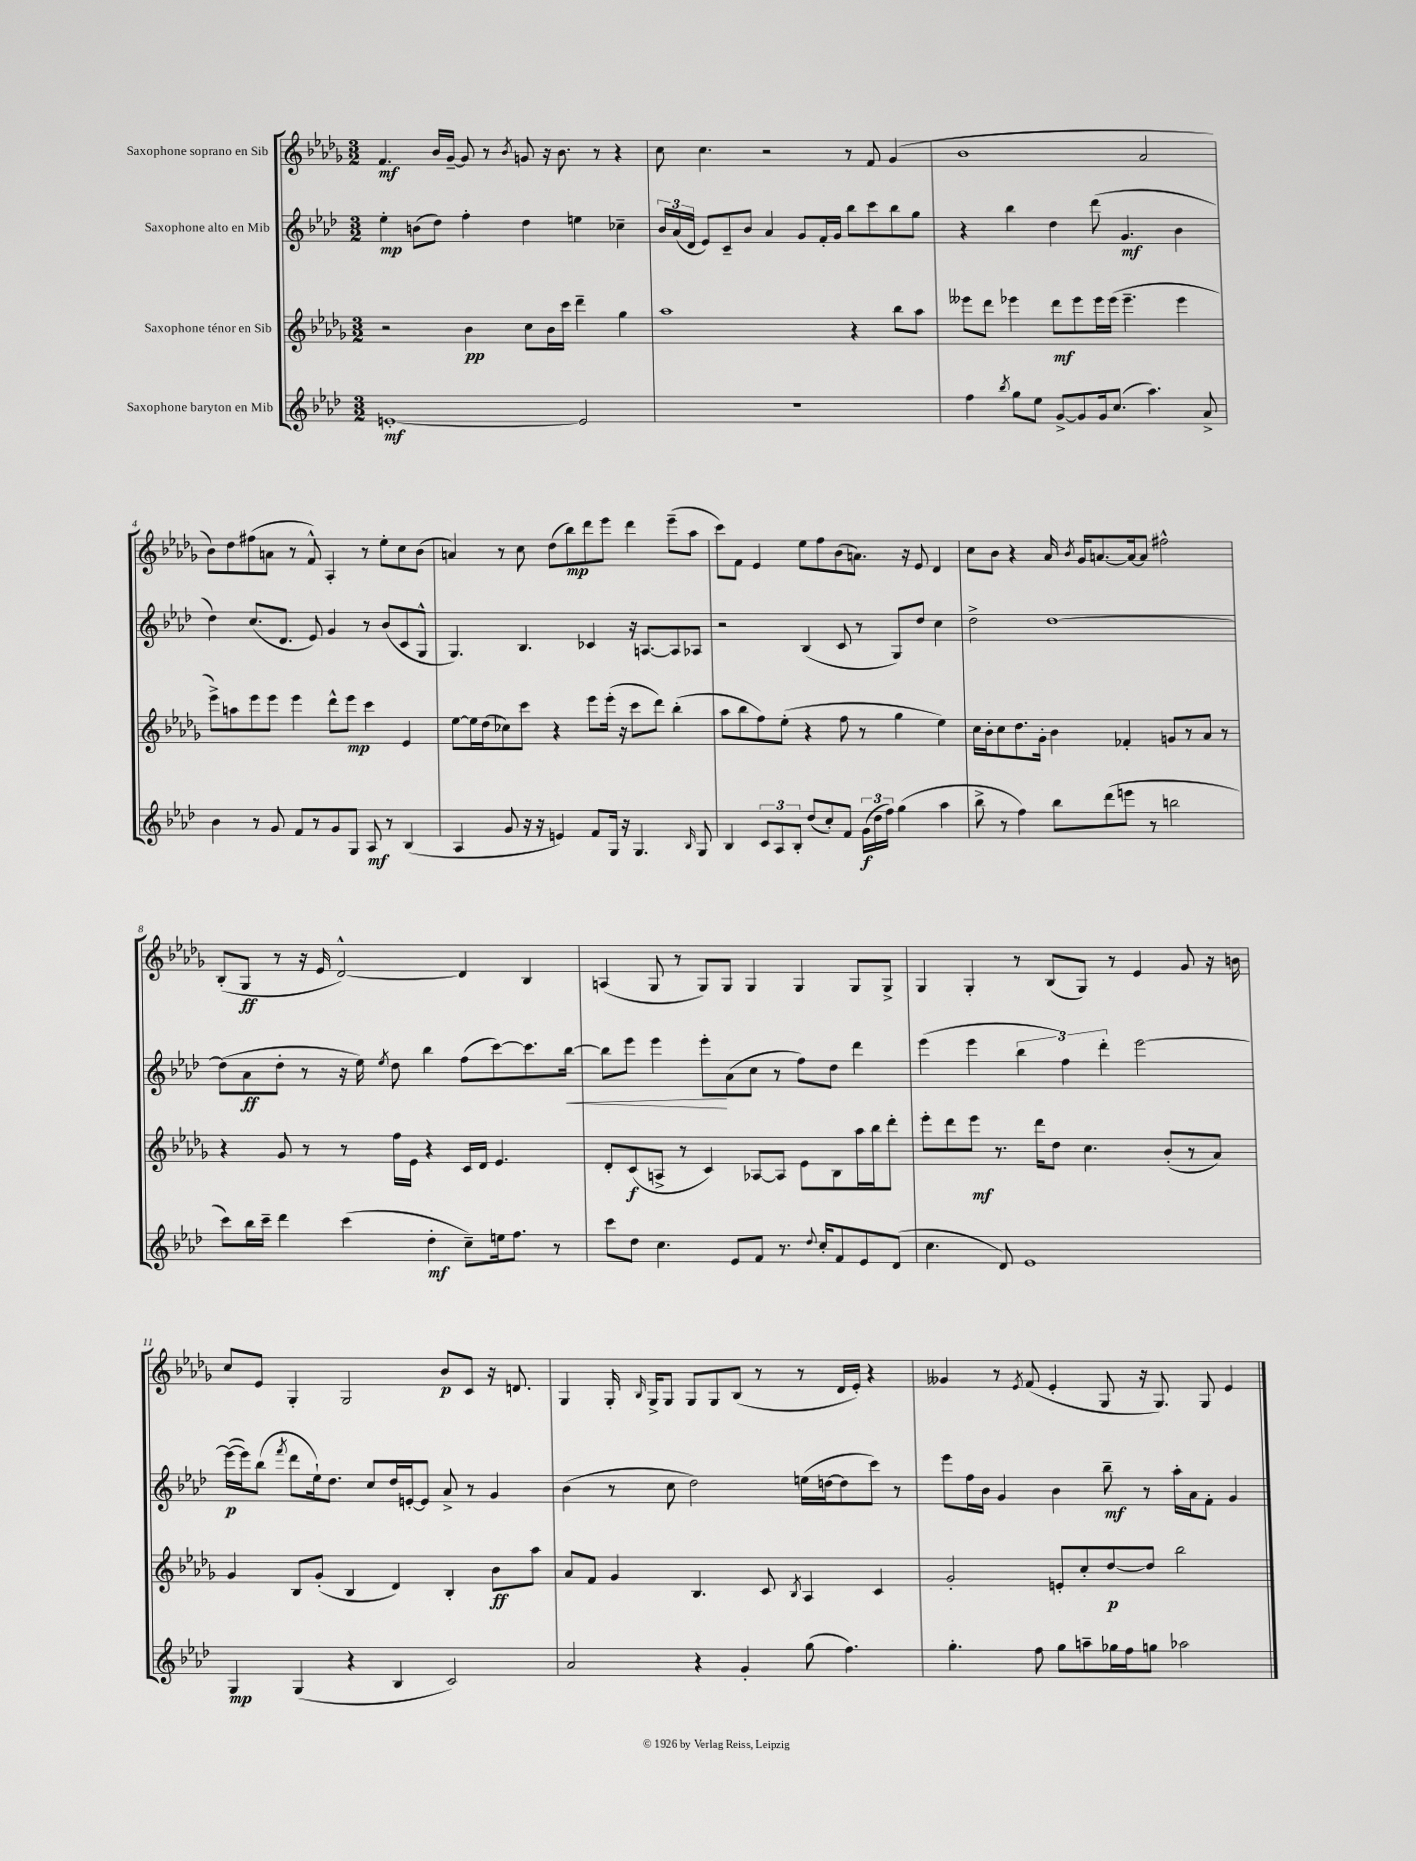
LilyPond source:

<<
\new StaffGroup <<
\new Staff = "s0" \with { instrumentName = "Saxophone soprano en Sib" } {
    \clef treble \key des \major \numericTimeSignature \time 3/2
    \autoBeamOff f'4.\mf bes'16[ ges'16]~-- ges'8 r8 \acciaccatura { bes'8 } g'8 r16 bes'8. r8 r4 |
    c''8 c''4. r2 r8 f'8 ges'4( |
    bes'1 aes'2 |
    bes'8[) des''8 fis''8( a'8] r8 f'8-^) aes4-. r8 ees''8[-. c''8 bes'8]( |
    a'4) r8 c''8 des''8[( bes''8\mp) des'''8 ees'''8] des'''4 ees'''8[--( aes''8] |
    c'''8[) f'8] ees'4 ees''8[ f''8 bes'8( a'8.]) r16 ees'8 des'4 |
    c''8[ bes'8] r4 aes'16 \acciaccatura { bes'8 } ges'16[ a'8.~ a'16~ a'8] fis''2-^ |
    bes8[-.( ges8]\ff r8 r16 ees'16 des'2~-^) des'4 bes4 |
    a4( ges8 r8 ges8[) ges8] ges4 ges4 ges8[ ges8]-> |
    ges4 ges4-. r8 bes8[( ges8]) r8 ees'4 ges'8 r16 b'16 |
    c''8[ ees'8] ges4-. ges2 bes'8[\p c'8] r16 d'8. |
    ges4 ges16-. \grace { bes16 } ges16[-> ges8] ges8[ ges8 bes8]( r8 r8 des'16[ ees'16]-.) r4 |
    geses'4 r8 \acciaccatura { ees'8 } f'8( ees'4-. ges8 r16 ges8.) ges8 ees'4 \bar "|." |
}
\new Staff = "s1" \with { instrumentName = "Saxophone alto en Mib" } {
    \clef treble \key aes \major \numericTimeSignature \time 3/2
    \autoBeamOff ees''4-.\mp b'8[( des''8]) f''4-. des''4 e''4 ces''4-- |
    \tuplet 3/2 { bes'16[ aes'16( des'16] } ees'8[) c'8-- bes'8] aes'4 g'8[ f'16-. g'16] bes''8[ c'''8 bes''8 g''8] |
    r4 bes''4 des''4 des'''8( g'4.\mf bes'4 |
    des''4) c''8.[( des'8.] ees'8) g'4 r8 bes'8[( c'8 g8]-^ |
    g4.) bes4. ces'4 r16 a8.[~ a8 aes8] |
    r2 bes4( c'8 r8 g8[) des''8] c''4 |
    des''2-> des''1~ |
    des''8[( aes'8\ff des''8]-. r8 r16 ees''16) \acciaccatura { ees''8 } des''8 bes''4 f''8[( c'''8~) c'''8. bes''16]~\< |
    bes''8[ ees'''8] ees'''4 ees'''8[-.\! aes'8( c''8] r8 f''8[) des''8] des'''4 |
    ees'''4( ees'''4 \tuplet 3/2 { bes''4 f''4) des'''4-. } ees'''2~ |
    ees'''16[~\p( ees'''16) bes''8]( \acciaccatura { f'''8 } des'''8[ ees''16-!) des''8.] c''8[ des''16 e'16~-. e'8] aes'8-> r8 g'4 |
    bes'4( r8 c''8 des''2) e''16[( d''16~ d''8 c'''8]) r8 |
    ees'''8[ f''16 bes'16] g'4 bes'4 bes''8--\mf r8 aes''16[-. aes'16 f'8]-. g'4 \bar "|." |
}
\new Staff = "s2" \with { instrumentName = "Saxophone ténor en Sib" } {
    \clef treble \key des \major \numericTimeSignature \time 3/2
    \autoBeamOff r2 bes'4\pp c''8[ bes'16 c'''16] des'''4-- ges''4 |
    aes''1 r4 bes''8[ aes''8] |
    eeses'''8[ des'''8] ees'''4 des'''8[\mf ees'''8 ees'''16 ees'''16]( ees'''4.-- ees'''4 |
    ees'''8[->) a''8 ees'''8 ees'''8] ees'''4 des'''8[-^ ees'''8]\mp c'''4 ees'4 |
    ees''8[~ ees''16 des''16( ces''8) c'''8] r4 ees'''8[ ees'''16]-.( r16 c'''8[ des'''8]) bes''4-.( |
    aes''8[ bes''8 f''8) ees''8]-.( r4 f''8 r8 ges''4 ees''4) |
    c''16[ bes'16-. c''8 des''8. ges'16]-. bes'4 fes'4-. g'8[ r8 aes'8] r8 |
    r4 ges'8 r8 r8 f''16[ ees'16] r4 c'16[ des'16] ees'4. |
    des'8[-. c'8\f( a8]-> r8 c'4) aes8[~ aes8] ees'8[ bes8 aes''16 bes''16 des'''8]-. |
    ees'''8[-. des'''8 ees'''8]\mf r8. des'''16[ des''8] c''4. bes'8[-.( r8 aes'8]) |
    ges'4 bes8[ ges'8]-.( bes4 des'4) bes4-. bes'8[\ff aes''8] |
    aes'8[ f'8] ges'4 bes4. c'8 \acciaccatura { bes8 } aes4 c'4 |
    ges'2-. e'8[-. c''8-. des''8~\p des''8] bes''2 \bar "|." |
}
\new Staff = "s3" \with { instrumentName = "Saxophone baryton en Mib" } {
    \clef treble \key aes \major \numericTimeSignature \time 3/2
    \autoBeamOff e'1~-.\mf e'2 |
    R1. |
    f''4 \acciaccatura { bes''8 } g''8[ ees''8] g'8[~-> g'8 g'16 c''8.]( aes''4.) aes'8-> |
    bes'4 r8 g'8 f'8[ r8 g'8 g8] aes8\mf r8 bes4( |
    aes4 g'8 r16 r16 e'4) f'8[ g16] r16 g4. \grace { bes16 } g8 |
    bes4 \tuplet 3/2 { c'8[ aes8 bes8]-. } des''8[( c''8-.) f'8] \tuplet 3/2 { g'16[\f( des''16 f''16]) } g''4( aes''4 |
    bes''8-> r8 f''4) bes''8[ des'''8( e'''8] r8 b''2 |
    c'''8[) bes''16 c'''16]-- des'''4 c'''4( des''4-.\mf c''8[--) e''16 f''8.] r8 |
    c'''8[ des''8] c''4. ees'8[ f'8] r8. \appoggiatura { des''8 } c''16[-. f'8 ees'8 des'8]( |
    c''4. des'8) ees'1 |
    g4\mp g4( r4 bes4 c'2) |
    aes'2 r4 g'4-. g''8( f''4.) |
    g''4.-. f''8 g''8[ a''8-- ges''16 f''16 g''8] aes''2 \bar "|." |
}
>>
>>
